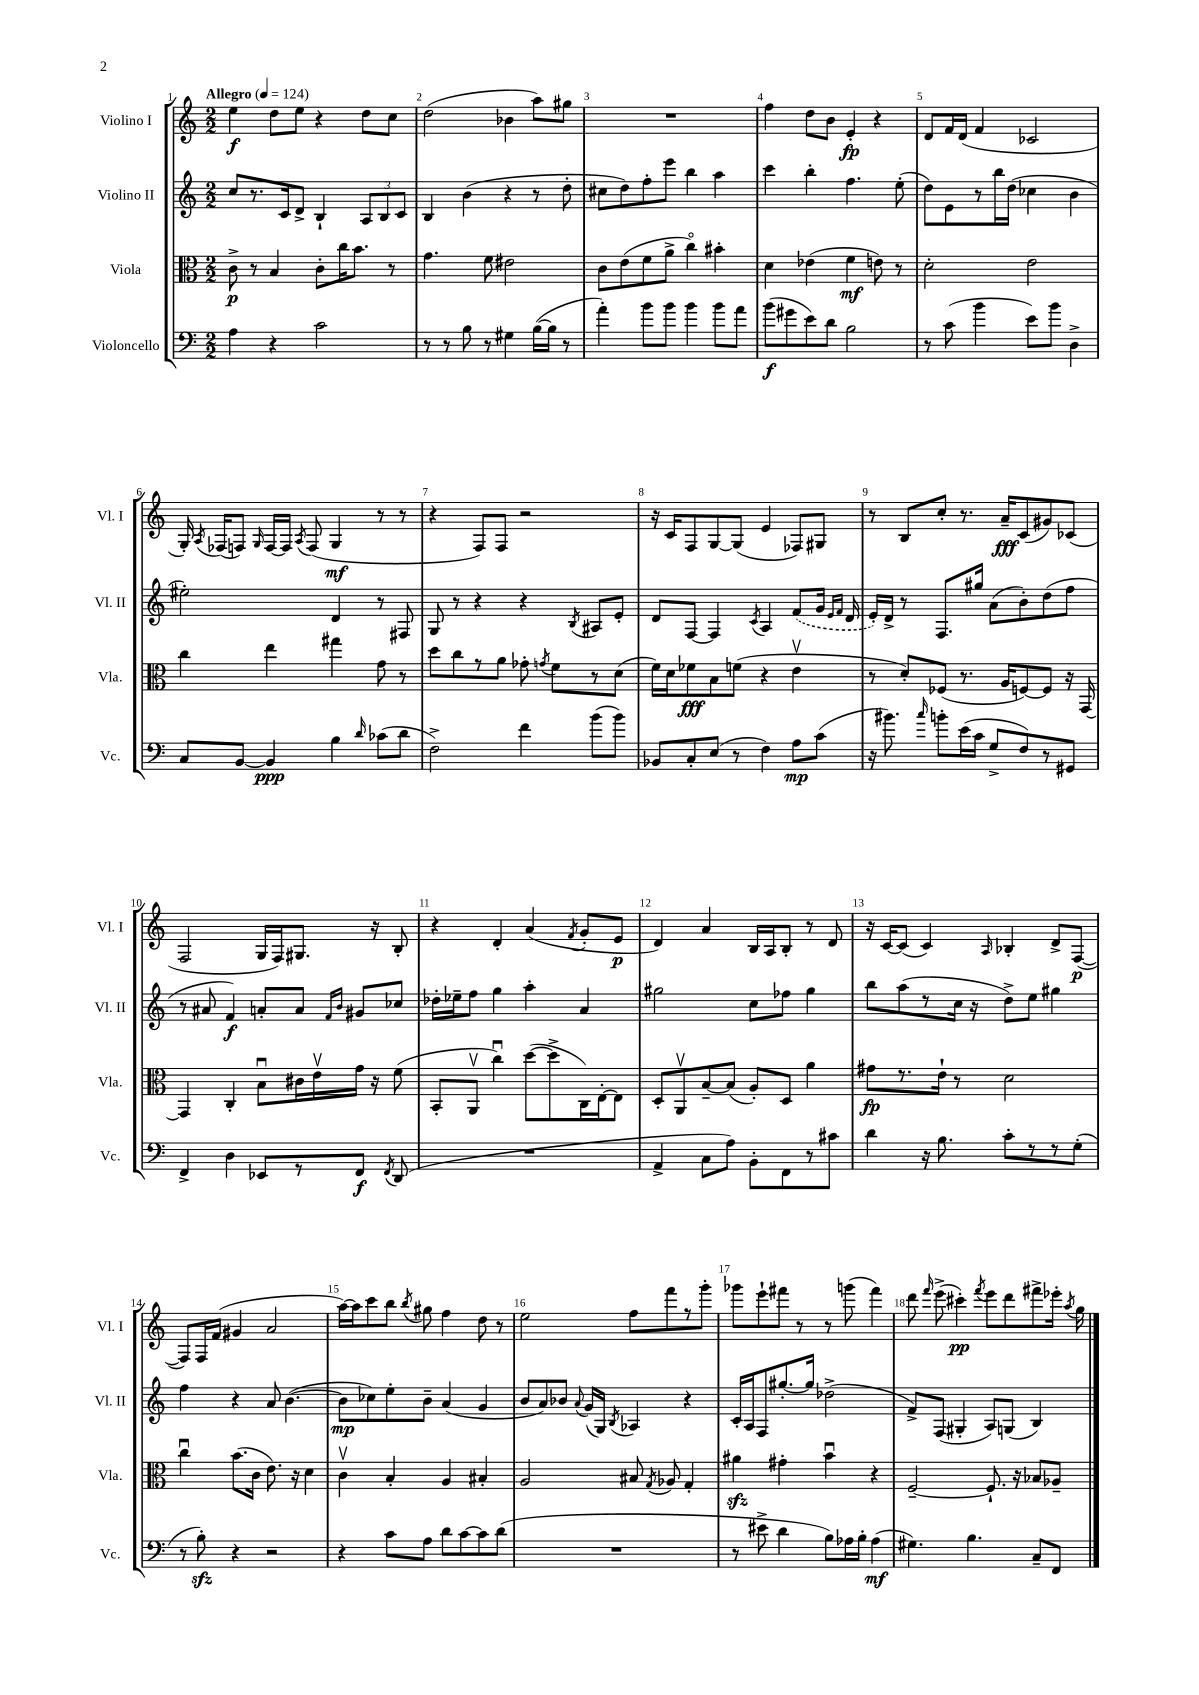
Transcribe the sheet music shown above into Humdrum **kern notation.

**kern	**kern	**kern	**kern
*staff4	*staff3	*staff2	*staff1
*clefF4	*clefC3	*clefG2	*clefG2
*k[]	*k[]	*k[]	*k[]
*M2/2	*M2/2	*M2/2	*M2/2
*MM124	*MM124	*MM124	*MM124
4A	8c^	8cc	4ee
.	8r	8.r	.
4r	4B	.	8dd
.	.	16c	.
.	.	8d^	8ee
2c	8c'	4B`	4r
.	16cc	.	.
.	8.b	.	.
.	.	12A	8dd
.	.	12B	.
.	8r	.	8cc
.	.	12c	.
=	=	=	=
8r	4.g	4B	(2dd
8r	.	.	.
8B	.	(4b	.
8r	8f	.	.
4G#	2e#	4r	4b-
([16B	.	8r	8aa)
16B]	.	.	.
8r	.	8dd'	8gg#
=	=	=	=
4a')	8c	8cc#	1r
.	(8e	8dd)	.
8b	8f	8ff'	.
8b	8a^	8eee	.
4b	4cco)	4bb	.
8b	4b#'	4aa	.
8a	.	.	.
=	=	=	=
(8b	4d	4ccc	4ff
8g#	.	.	.
8e)	(4e-	4bb'	8dd
8d	.	.	8b
2B	4f	4.ff	4e'
.	8e)	.	4r
.	8r	(8ee'	.
=	=	=	=
8r	2d'	8dd)	8d
(8c	.	8e	16f
.	.	.	(16d
4b	.	8r	4f
.	.	16bb	.
.	.	(16dd	.
8e)	2e	4cc-	2c-
8b	.	.	.
4D^	.	4b	.
=	=	=	=
8C	4cc	2ee#')	16G')
.	.	.	8qA
.	.	.	(16F-
[8BB	.	.	8F)
.	.	.	16qqG
4BB]	4ee	.	[16F
.	.	.	16F]
.	.	.	8qA
.	.	.	(8F
4B	4gg#	4d	4G
16qqd	.	.	.
(8c-	8g	8r	8r
8d	8r	8F#	8r
=	=	=	=
2F^)	8dd	8G	4r
.	8cc	8r	.
.	8r	4r	8F)
.	8a	.	8F
4f	8g-'	4r	2r
.	8qg	.	.
.	8f	.	.
.	.	8qB	.
(8b	8r	8A#	.
8b)	(8d	8e'	.
=	=	=	=
8BB-	16f)	8d	16r
.	16d	.	16c
8C'	8f-	[8F	8F
(8E	8B	4F]	[8G
8r	(8f	.	(8G]
.	.	8qc	.
4F)	4r	4A	4e
8A	4ev	(8f	8F-)
(8c	.	16g	8G#
.	.	16qqe	.
.	.	16qqf	.
.	.	16d	.
=	=	=	=
16r	8r	16e')	8r
8.b#)	.	16d^	.
.	8d')	8r	8B
16qqcc	.	.	.
8b'	(8F-	8.F	8cc'
(16e	8.r	.	8.r
16c	.	16gg#	.
8G^	.	(8a	.
.	16A	.	16a~
8F)	[8F)	8b')	(8c
8r	8F]	(8dd	8g#)
8GG#	16r	8ff	(8c-
.	[16GG	.	.
=	=	=	=
4FF^	4GG]	8r	2F
.	.	8a#	.
4D	4C'	4f)	.
8EE-	8Bu	8a'	16G
.	.	.	16F)
8r	16c#	8a	8.G#
.	16ev	.	.
.	.	16qqf	.
.	.	16qqb	.
8FF	16g	8g#	.
.	16r	.	16r
8qFF	.	.	.
(8DD	(8f	8cc-	8B'
=	=	=	=
1r	8BB'	16dd-'	4r
.	.	16ee-~	.
.	8AAv	8ff	.
.	4ccu)	4gg	4d'
.	([8dd	4aa'	(4a
.	8dd^]	.	.
.	.	.	8qf
.	16C)	4a	8g'
.	[16E'	.	.
.	8E]	.	8e
=	=	=	=
4AA^	8D'	2gg#	4d)
.	8AAv	.	.
8C	[8B~	.	4a
8A)	(8B]	.	.
8BB'	8A')	8cc	16B
.	.	.	16A
8FF	8D	8ff-	8B'
8r	4a	4gg#	8r
8c#	.	.	8d
=	=	=	=
4d	8g#	8bb	16r
.	.	.	[16c
.	8.r	(8aa	(8c]
16r	.	8r	4c)
8.B	16e`	.	.
.	8r	16cc	.
.	.	16r	.
.	.	.	16qqA
8c'	2d	8dd^)	4B-'
8r	.	8ee	.
8r	.	4gg#	8d^
(8G'	.	.	([8F
=	=	=	=
8r	4ccu	4ff	8F])
8B')	.	.	16F
.	.	.	(16f
4r	(8.b	4r	4g#
.	16c	.	.
2r	8.e)	8a	2a
.	.	([4.b	.
.	16r	.	.
.	4d	.	.
=	=	=	=
4r	4cv	8b]	[16aa)
.	.	.	16aa]
.	.	8cc-)	8ccc
8c	4B'	8ee'	8bb
.	.	.	8qbb
8A	.	8b~	8gg#
8d	4A	(4a	4ff
[8c	.	.	.
8c]	4B#'	4g	8dd
(8d	.	.	8r
=	=	=	=
1r	2A	8b	2ee
.	.	8a)	.
.	.	8b-	.
.	.	8qqa	.
.	.	(16g	.
.	.	16G)	.
.	.	8qB	.
.	8B#	4A-	8ff
.	8qG	.	.
.	8A-	.	8fff
.	4G'	4r	8r
.	.	.	8ggg'
=	=	=	=
8r	4a#	16c'	8ggg-
.	.	16A	.
8e#^	.	8F	8eee`
4d	4g#'	[8.gg#'	8fff#
.	.	.	8r
.	.	16gg#]	.
8B)	4bu	(2dd-^	8r
16A-	.	.	(8ggg
16B'	.	.	.
(4A-	4r	.	4fff#)
=	=	=	=
4.G#)	[2F~	8f^)	8ddd
.	.	.	16qqfff
.	.	(8F	(8eee^
.	.	4G#'	4ccc#')
4.B	.	.	.
.	.	.	8qfff
.	8.F`]	8A)	8eee
.	.	(8G	8ddd
.	16r	.	.
8C~	8B-	4B)	8fff#^
8FF	8A-~	.	16eee-'
.	.	.	8qaa
.	.	.	16gg
==	==	==	==
*-	*-	*-	*-
